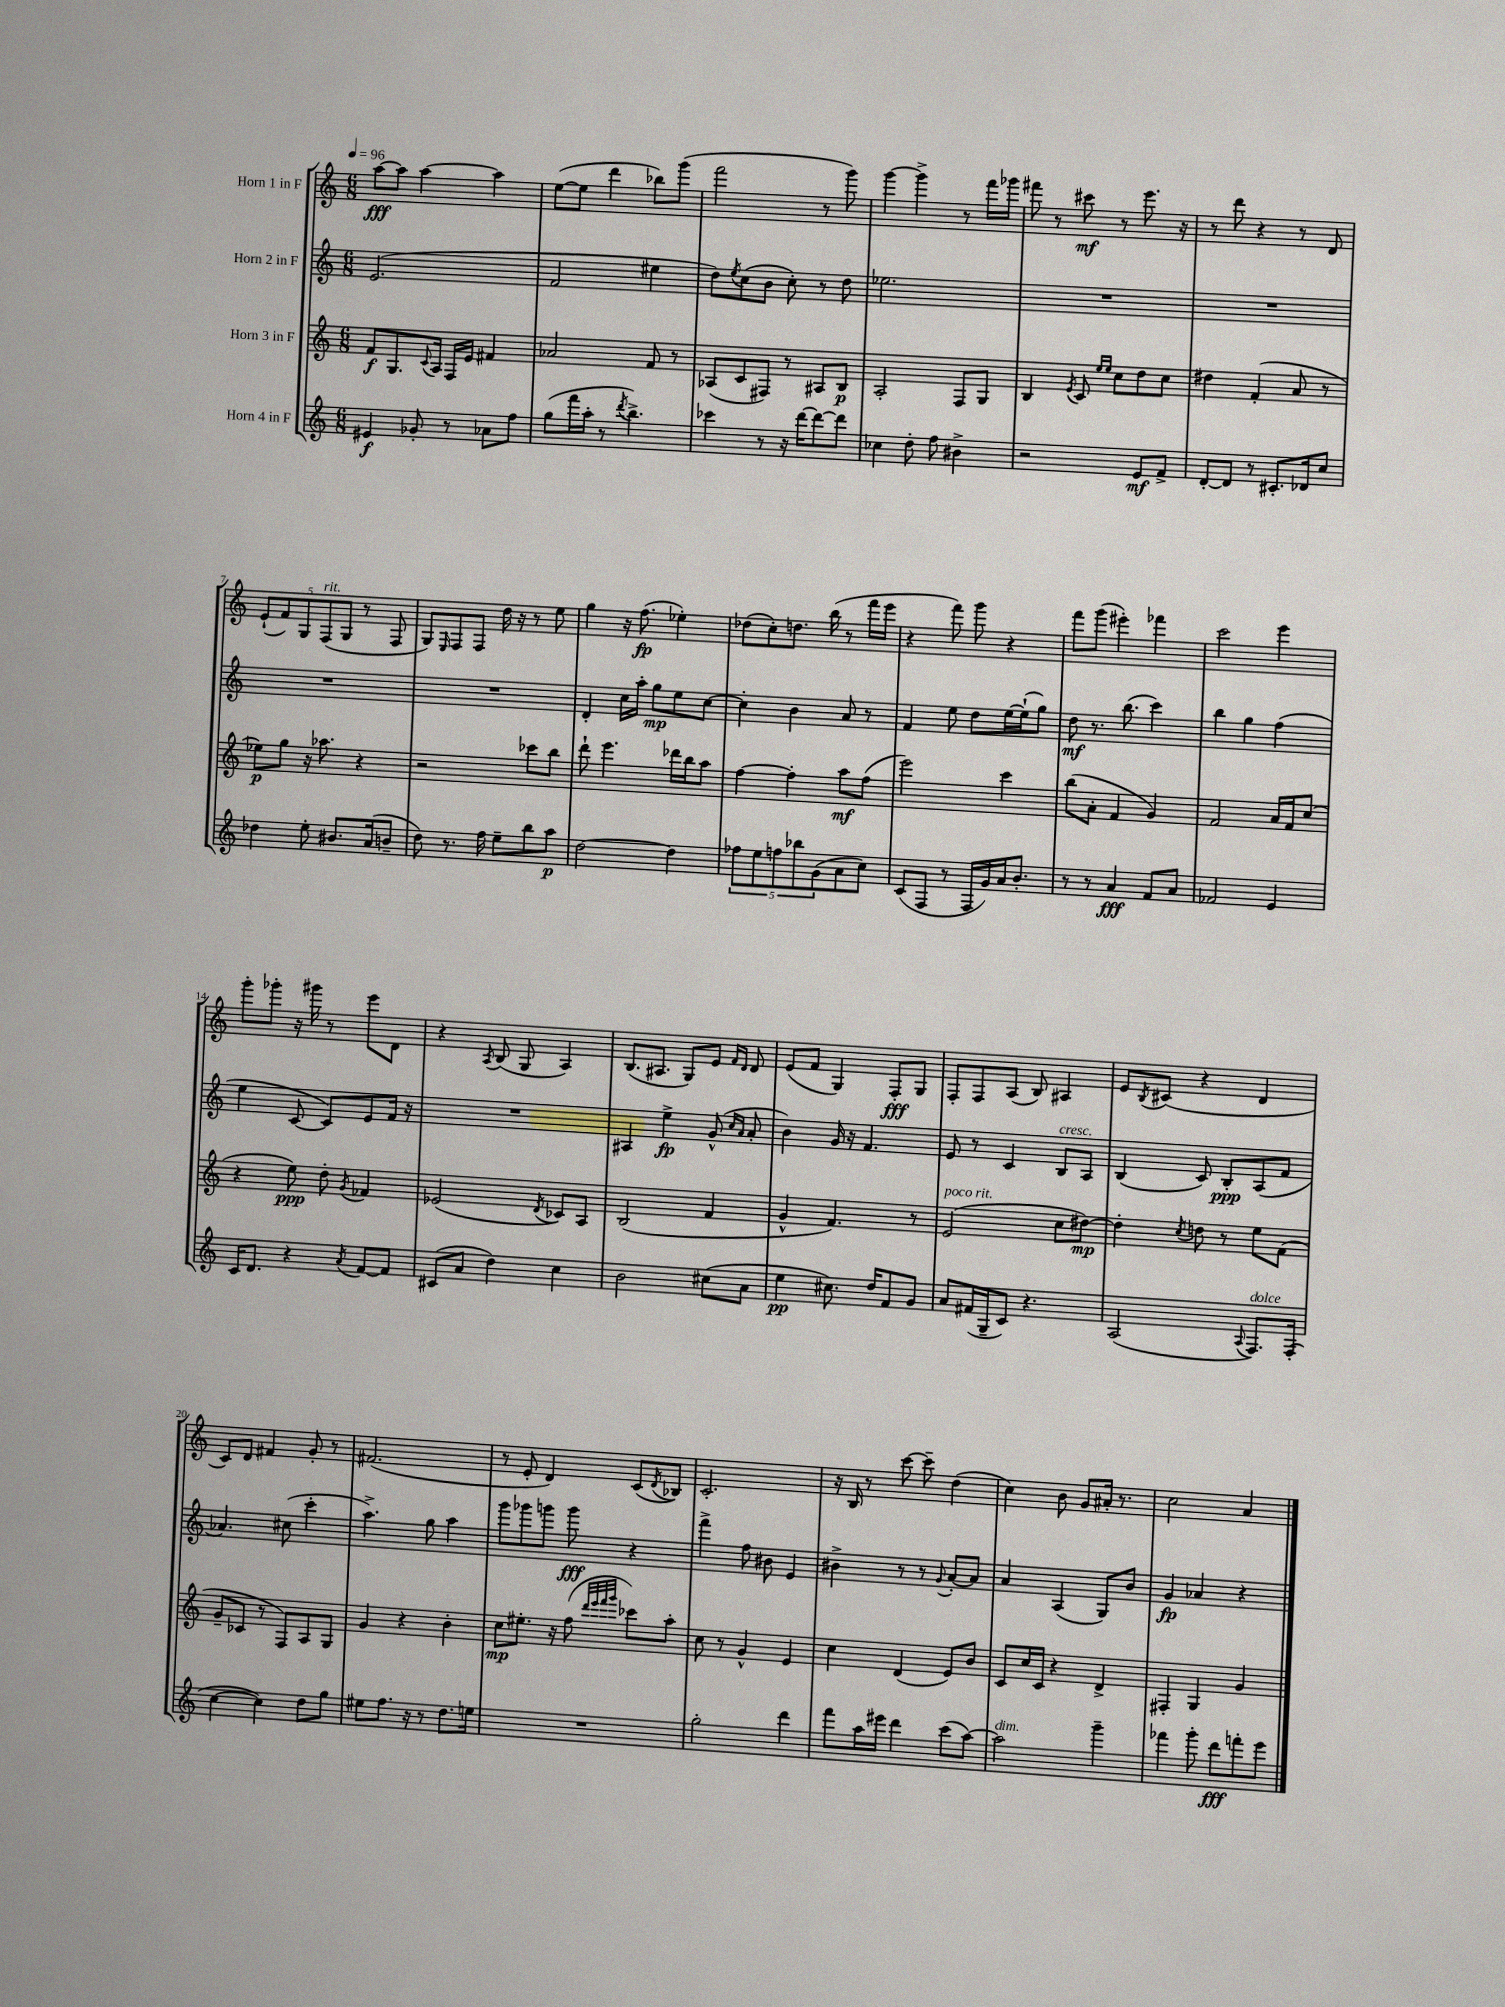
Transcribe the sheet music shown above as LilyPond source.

<<
\new StaffGroup <<
\new Staff = "s0" \with { instrumentName = "Horn 1 in F" } {
    \clef treble \key c \major \numericTimeSignature \time 6/8 \tempo 4 = 96
    a''8~\fff a''8 a''4~ a''4 |
    e''8~( e''8 d'''4 bes''8) g'''8( |
    f'''2 r8 g'''8) |
    g'''4~ g'''4-> r8 f'''16 ges'''16 |
    fis'''8 r8 cis'''8\mf r8 e'''8. r16 |
    r8 d'''8 r4 r8 d'8 |
    \tuplet 5/4 { e'8-!( f'8) g8 f8^\markup { \italic "rit." }( g8 } r8 f8 |
    g8) \grace { e16 } f8 f8 d''16 r16 r8 e''8 |
    g''4 r16 f''8.\fp( ees''4-.) |
    des''8( c''8-.) d''8. b''16( r8 f'''16 e'''16 |
    r4 f'''8) g'''8 r4 |
    f'''8 g'''8( eis'''4-.) fes'''4 |
    c'''2 e'''4 |
    g'''8-. ges'''8-. r16 gis'''16 r8 e'''8 d'8 |
    r4 \acciaccatura { a8 } b8( g8 a4) |
    b8.( ais8. g8) e'8 \grace { f'16 d'16 } d'8 |
    e'8( f'8 g4) f8-.\fff g8 |
    f8-. f8 a8( b8) ais4 |
    e'8 \acciaccatura { b8 } cis'8( r4 d'4 |
    c'8) d'8 fis'4 g'8-. r8 |
    fis'2.( |
    r8 e'8-. d'4) c'8( \acciaccatura { d'8 } bes8) |
    c'2.-. |
    r16 b16 r8 c'''8~ c'''8-- d''4( |
    c''4) b'8 g'8 ais'16-. r8. |
    c''2 a'4 \bar "|." |
}
\new Staff = "s1" \with { instrumentName = "Horn 2 in F" } {
    \clef treble \key c \major \numericTimeSignature \time 6/8
    e'2.( |
    f'2 eis''4 |
    d''8) \acciaccatura { e''8 } c''8( b'8 c''8-.) r8 d''8 |
    ees''2. |
    R2. |
    R2. |
    R2. |
    R2. |
    d'4-. c''16 a''16-. g''8\mp e''8 c''8~ |
    c''4-. b'4 a'8 r8 |
    f'4 e''8 d''8 e''16~ e''16-!( g''8) |
    d''8\mf r8. b''8.( c'''4) |
    b''4 g''4 f''4( |
    e''4 c'8~ c'8) e'8 f'16 r16 |
    R2. |
    ais4 e''4->\fp g'8-^( \grace { c''16 a'16 } a'8-. |
    b'4) g'16 r16 f'4. |
    e'8 r8 c'4 b8^\markup { \italic "cresc." } a8 |
    b4( c'8) b8-.\ppp a8( f'8 |
    aes'4.) cis''8( c'''4-. |
    a''4.->) g''8 a''4 |
    g'''8 ges'''8 g'''8 g'''8\fff r4 |
    f'''4-> f''8 bis'8 e'4 |
    bis'4-> r8 r8 \appoggiatura { g'8 } a'8~-. a'8 |
    a'4 a4( g8) b'8 |
    g'4\fp aes'4 r4 \bar "|." |
}
\new Staff = "s2" \with { instrumentName = "Horn 3 in F" } {
    \clef treble \key c \major \numericTimeSignature \time 6/8
    f'8\f g8. \appoggiatura { c'8 } a16 f16 e'16 fis'4 |
    aes'2 f'8 r8 |
    aes8( c'8 fis8) r8 ais8 b8\p |
    a2-. f8 g8 |
    b4 \acciaccatura { e'8 } c'8 \grace { e''16 e''16 } c''8 d''8 c''8 |
    dis''4 f'4-.( a'8 r8 |
    ees''8\p) g''8 r16 aes''8. r4 |
    r2 ces'''8 b''8 |
    d'''8-! e'''4. des'''16 b''16 a''8 |
    f''4~ f''4-. a''8\mf f''8( |
    e'''2) c'''4 |
    b''8( a'8-. f'4 g'4) |
    f'2 a'16 f'16 c''8( |
    r4 e''8\ppp) d''8-. \acciaccatura { g'8 } fes'4 |
    ees'2( \acciaccatura { d'8 } ces'8) a8 |
    b2( f'4 |
    g'4-^ f'4.) r8 |
    e'2^\markup { \italic "poco rit." }( c''8 dis''8~\mp) |
    dis''4-. \acciaccatura { c''8 } d''8 r8 e''8 f'8( |
    g'8-- ces'8 r8 f8) a8 g8 |
    g'4 r4 b'4-. |
    c''8\mp eis''8.-. r16 f''8( \grace { d'''32 e'''32 f'''32 g'''32 } ces'''8) a''8-. |
    c''8 r8 g'4-^ e'4 |
    c''4 d'4( e'8) b'8 |
    c'8 c''16 c'16 r4 d'4-> |
    fis4-. g4 g'4 \bar "|." |
}
\new Staff = "s3" \with { instrumentName = "Horn 4 in F" } {
    \clef treble \key c \major \numericTimeSignature \time 6/8
    eis'4\f ges'8-. r8 aes'8 f''8 |
    g''8( f'''16 a''16-. r8 \acciaccatura { d'''8 } b''4.->) |
    ces'''4 r8 r16 d'''16~ d'''8~ d'''8 |
    ces''4 d''8-. f''8 bis'4-> |
    r2 e'8\mf f'8-> |
    d'8~-. d'8 r8 cis'8.-. des'16 c''8 |
    des''4 e''8-. bis'8. a'16( b'8-- |
    d''8) r8. f''16 e''8-- b''8 a''8\p |
    d''2~ d''4 |
    \tuplet 5/4 { fes''8 e''8 f''8 bes''8 g'8( } a'8 c''8) |
    c'8( f8 r8 f16 g'16) a'16 b'8.-. |
    r8 r8 a'4\fff f'8 a'8 |
    fes'2 e'4 |
    c'16 d'8. r4 \acciaccatura { a'8 } f'8~ f'8 |
    cis'8( a'8 d''4) c''4 |
    b'2 cis''8( a'8 |
    e''4\pp cis''8.) d''16 f'8 g'8 |
    a'8 fis'16( g16-- c'8) r4. |
    a2( \appoggiatura { a8 } f8.^\markup { \italic "dolce" }) f16-.( |
    c''4~ c''4) d''8 g''8 |
    eis''8 f''8. r16 r8 d''8. e''16 |
    R2. |
    g''2-. d'''4 |
    f'''8 a''16 eis'''16 d'''4 c'''8( a''8~) |
    a''2^\markup { \italic "dim." } g'''4-- |
    fes'''4 g'''8-. d'''8\fff f'''8-. e'''8 \bar "|." |
}
>>
>>
